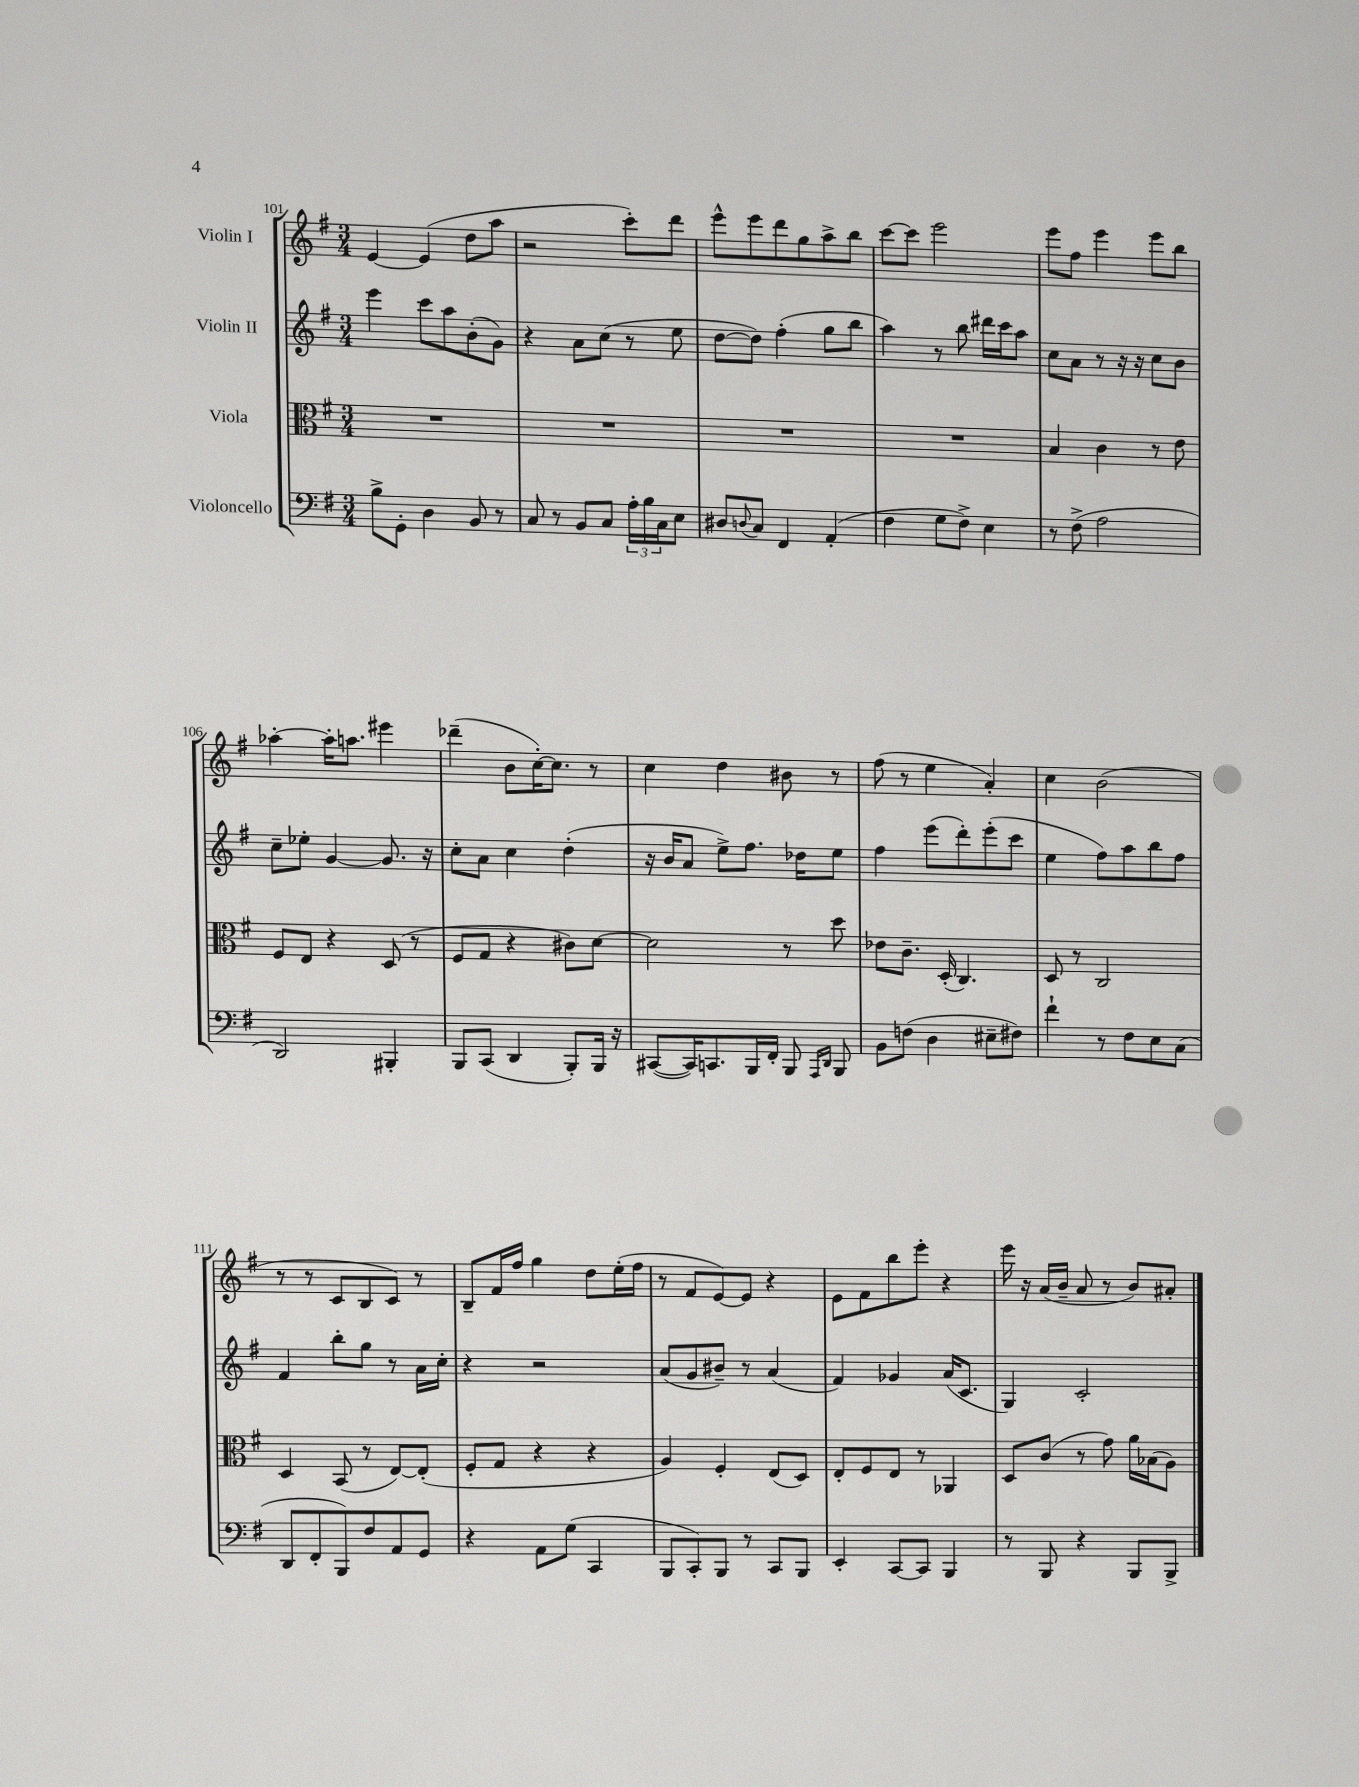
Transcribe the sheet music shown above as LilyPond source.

<<
\new StaffGroup <<
\new Staff = "s0" \with { instrumentName = "Violin I" } {
    \clef treble \key g \major \numericTimeSignature \time 3/4
    e'4~ e'4( d''8 a''8 |
    r2 c'''8-.) d'''8 |
    e'''8-^ e'''8 d'''8 g''8 a''8-> b''8 |
    c'''8~ c'''8 e'''2 |
    e'''8 fis''8 e'''4 e'''8 b''8 |
    aes''4~-. aes''16-. a''8. eis'''4 |
    des'''4--( b'8 c''16~-.) c''8. r8 |
    c''4 d''4 bis'8 r8 |
    fis''8( r8 e''4 a'4-.) |
    c''4 b'2( |
    r8 r8 c'8 b8 c'8) r8 |
    b8-- fis'16 fis''16 g''4 d''8 e''16-.( fis''16 |
    r8 fis'8 e'8~) e'8 r4 |
    e'8 fis'8 b''8 e'''8-. r4 |
    e'''16 r16 a'16( b'16-- a'8 r8 b'8) ais'8-. \bar "|." |
}
\new Staff = "s1" \with { instrumentName = "Violin II" } {
    \clef treble \key g \major \numericTimeSignature \time 3/4
    e'''4 c'''8 a''8 b'8-.( g'8) |
    r4 a'8 c''8( r8 e''8 |
    d''8~ d''8) fis''4-.( g''8 b''8 |
    a''4) r8 b''8 dis'''16 c'''16 a''8 |
    c''8 a'8 r8 r16 r16 c''8 b'8 |
    c''8-- ees''8-. g'4~ g'8. r16 |
    c''8-. a'8 c''4 d''4-.( |
    r16 b'16 a'8 e''8->) fis''8. des''16 e''8 |
    fis''4 e'''8( d'''8-.) e'''8-.( c'''8 |
    e''4 fis''8) a''8 b''8 fis''8 |
    fis'4 b''8-. g''8 r8 a'16 c''16-. |
    r4 r2 |
    a'8( g'8 bis'8--) r8 a'4( |
    fis'4) ges'4 a'16( c'8. |
    g4) c'2-. \bar "|." |
}
\new Staff = "s2" \with { instrumentName = "Viola" } {
    \clef alto \key g \major \numericTimeSignature \time 3/4
    R2. |
    R2. |
    R2. |
    R2. |
    b4 c'4 r8 e'8 |
    fis8 e8 r4 d8( r8 |
    fis8 g8 r4 cis'8) d'8~ |
    d'2 r8 d''8 |
    ees'8 c'8.-- d16-.( c4.) |
    d8 r8 c2 |
    d4 b,8( r8 e8~) e8-.( |
    fis8-. g8 r4 r4 |
    a4) fis4-. e8( d8) |
    e8-. fis8 e8 r8 aes,4 |
    d8 c'8( r8 g'8) a'16 bes16( a8) \bar "|." |
}
\new Staff = "s3" \with { instrumentName = "Violoncello" } {
    \clef bass \key g \major \numericTimeSignature \time 3/4
    b8-> g,8-. d4 b,8 r8 |
    c8 r8 b,8 c8 \tuplet 3/2 { a16-. b16 c16 } e8 |
    dis8 \appoggiatura { d8 } c8 fis,4 a,4-.( |
    fis4 g8 fis8->) e4 |
    r8 fis8->( a2 |
    d,2) bis,,4-. |
    b,,8 c,8( d,4 b,,8-.) b,,16 r16 |
    cis,8~( cis,16) c,8. b,,16 fis,16-. b,,8 \grace { a,,16 d,16 } b,,8 |
    b,8 f8( d4 eis8-- fis8) |
    fis'4-! r8 fis8 e8 c8( |
    d,8 fis,8-. b,,8) fis8 a,8 g,8 |
    r4 a,8 g8( c,4 |
    b,,8 c,8-.) b,,8 r8 c,8 b,,8 |
    e,4-. c,8~ c,8 b,,4 |
    r8 b,,8 r4 b,,8 b,,8-> \bar "|." |
}
>>
>>
\layout { \context { \Score currentBarNumber = #101 } }
